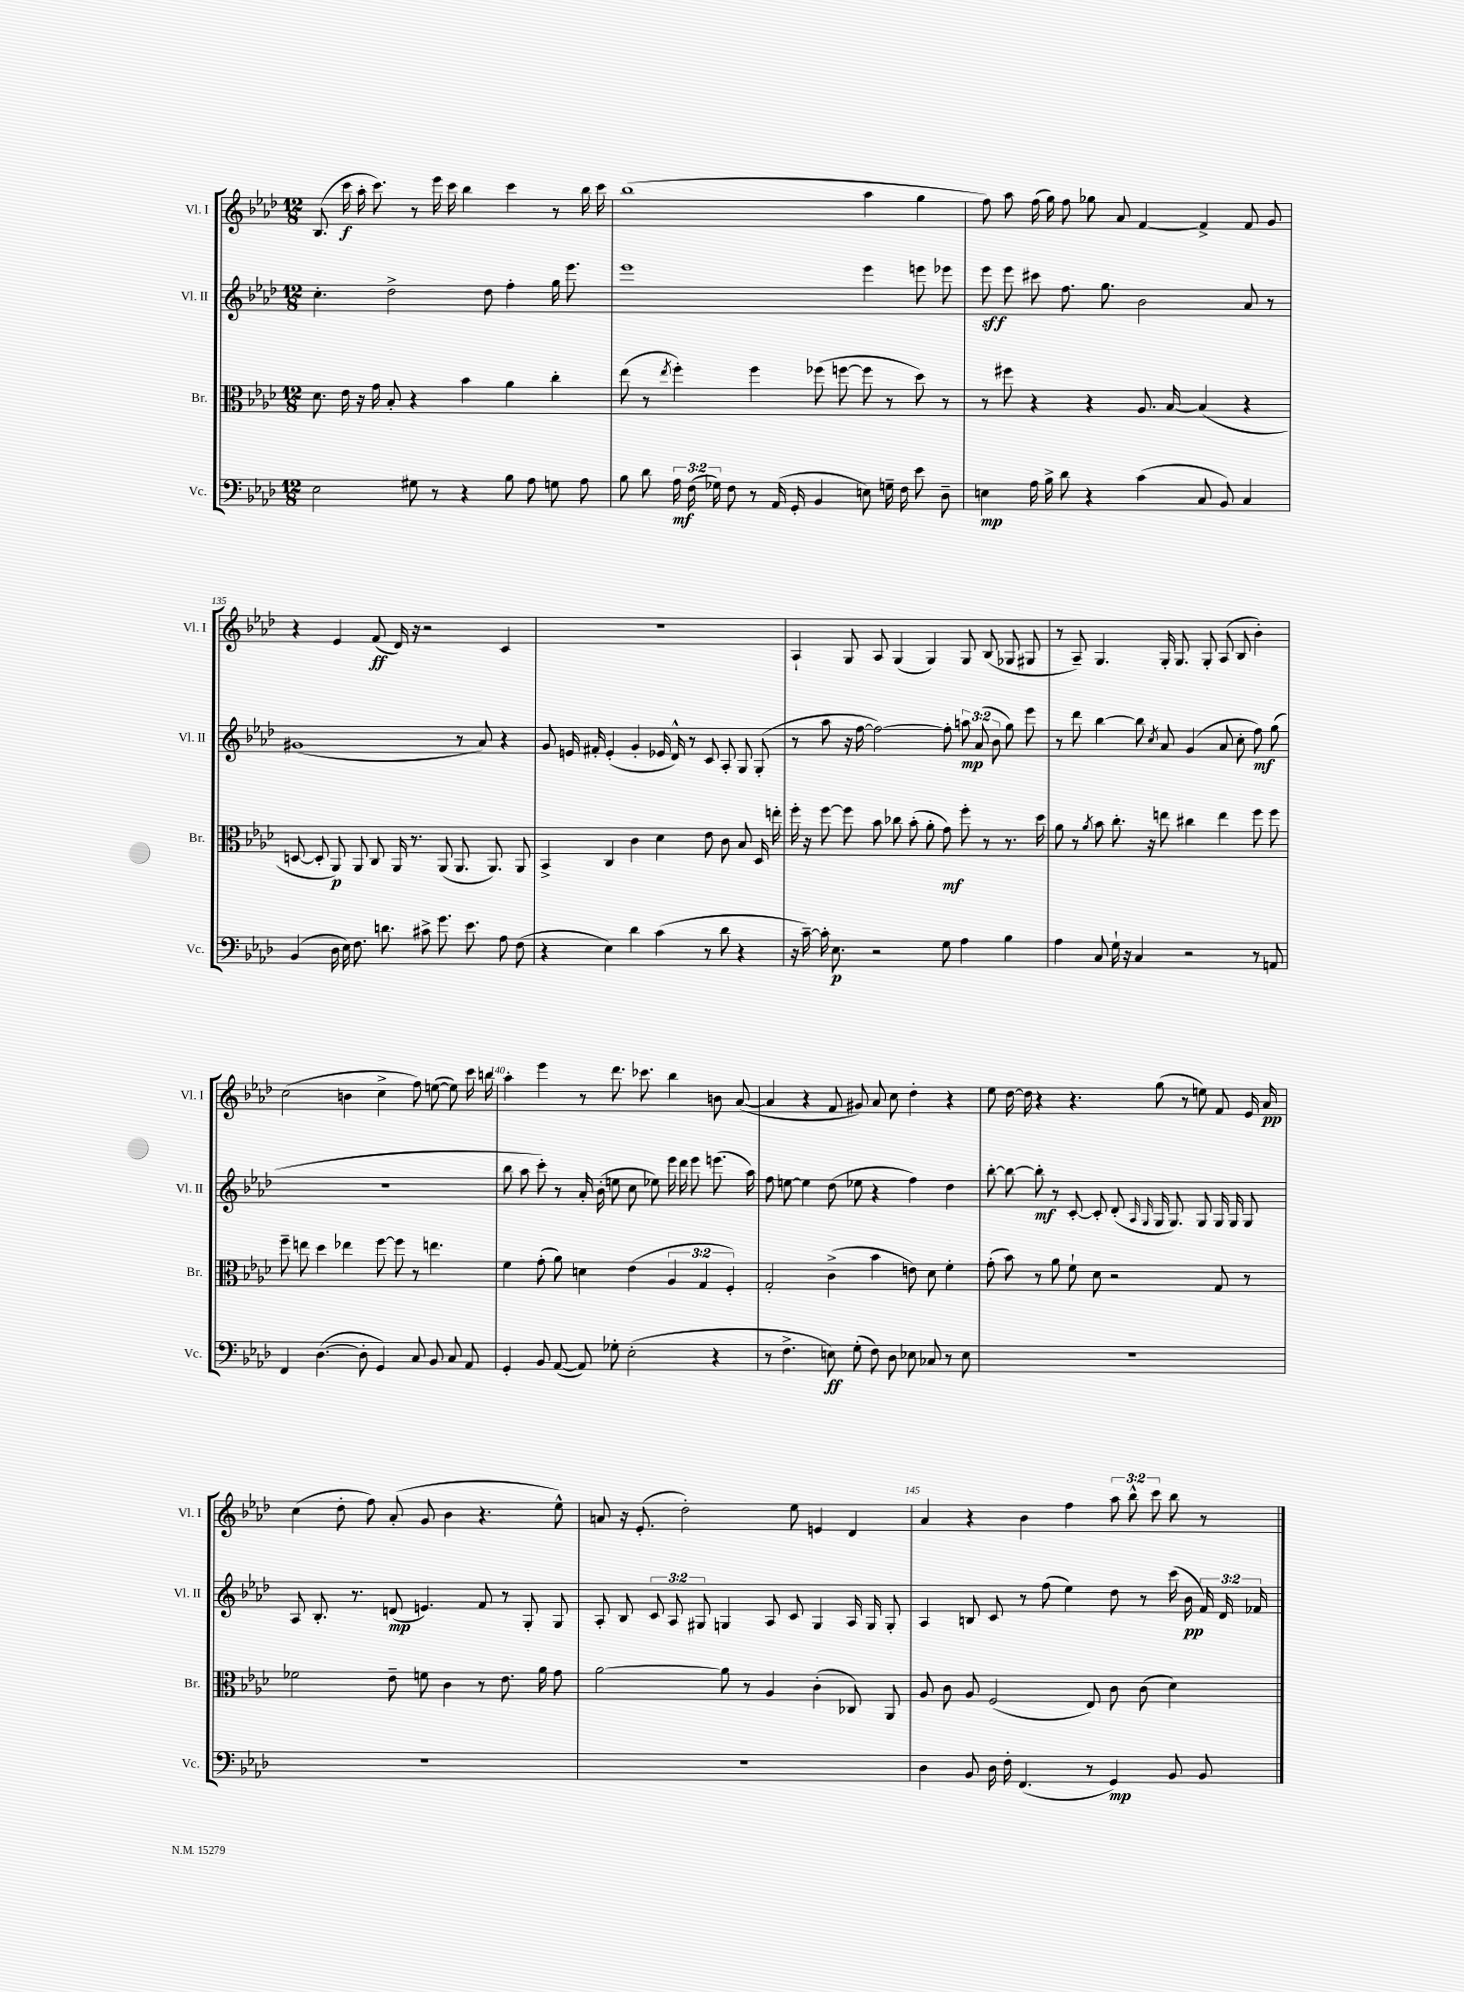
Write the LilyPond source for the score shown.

<<
\new StaffGroup <<
\new Staff = "s0" \with { instrumentName = "Vl. I" shortInstrumentName = "Vl. I" } {
    \clef treble \key aes \major \numericTimeSignature \time 12/8 \override Staff.TupletNumber.text = #tuplet-number::calc-fraction-text
    \autoBeamOff bes8.( c'''16\f aes''16-. c'''8.) r8 ees'''16 c'''16 bes''4 c'''4 r8 bes''16 c'''16 |
    bes''1( aes''4 g''4 |
    f''8) aes''8 f''16( g''16) f''8 ges''8 aes'8 f'4~ f'4-> f'8 g'8 |
    r4 ees'4 f'8\ff( des'16) r16 r2 c'4 |
    R1. |
    aes4-! g8 aes8 g4( g4) g8 bes8( ges8 gis8 |
    r8 aes8--) g4. g16-. g8. g8-. aes8( bes8 bes'4-.) |
    c''2( b'4 c''4-> f''8) e''8~( e''8) c'''16 b''16 |
    aes''4-. ees'''4 r8 des'''8. ces'''8. bes''4 b'8 aes'8~( |
    aes'4 r4 f'8 gis'8) aes'8 c''8 des''4-. r4 |
    ees''8 des''16~ des''16 r4 r4. g''8( r8 e''8) f'8 ees'16 aes'16\pp |
    c''4( des''8-. f''8) aes'8-.( g'8 bes'4 r4. ees''8-^) |
    a'8 r16 ees'8.-.( des''2-.) ees''8 e'4 des'4 |
    aes'4 r4 bes'4 f''4 \tuplet 3/2 { aes''8 bes''8-^ c'''8 } bes''8 r8 \bar "|." |
}
\new Staff = "s1" \with { instrumentName = "Vl. II" shortInstrumentName = "Vl. II" } {
    \clef treble \key aes \major \numericTimeSignature \time 12/8 \override Staff.TupletNumber.text = #tuplet-number::calc-fraction-text
    \autoBeamOff c''4.-. des''2-> des''8 f''4-. g''16 ees'''8. |
    ees'''1 ees'''4 e'''8 ees'''8 |
    ees'''8\sff ees'''8 cis'''8 f''8. g''8. bes'2 aes'8 r8 |
    gis'1( r8 aes'8) r4 |
    g'8 e'16 fis'16-. e'4-.( g'4-. ees'16 des'16-^) r8 c'8 aes8-. g8 g8-.( |
    r8 aes''8 r16 f''16~ f''2~) f''8-. \tuplet 3/2 { a''8\mp aes'8( bes'8 } g''8) ees'''8 |
    r8 des'''8 bes''4~ bes''8 \acciaccatura { c''8 } aes'8 g'4( aes'8 c''8-. f''8\mf) g''8( |
    R1. |
    bes''8 aes''8 c'''8-.) r8 aes'16-. bes'16-.( e''8 c''8 ees''8) ees'''16 des'''16 ees'''8 e'''8.( aes''16) |
    f''8 e''8~ e''4 des''8( ees''8 r4 f''4) des''4 |
    bes''8~-. bes''8~ bes''8-.\mf r8 c'8~-. c'8-. des'8-.( \grace { aes16 g16 } g16 g8.) g8 g16 g16 g8 |
    aes8 bes8.-. r8. d'8\mp( e'4.) f'8 r8 g8-. g8 |
    aes8-. bes8 \tuplet 3/2 { c'8 aes8 gis8 } g4 aes8 c'8 g4 aes16 g16 g8-. |
    aes4 b8 c'8 r8 f''8( ees''4) des''8 r8 c'''16( bes'16\pp \tuplet 3/2 { f'16) des'16 fes'16 } \bar "|." |
}
\new Staff = "s2" \with { instrumentName = "Br." shortInstrumentName = "Br." } {
    \clef alto \key aes \major \numericTimeSignature \time 12/8 \override Staff.TupletNumber.text = #tuplet-number::calc-fraction-text
    \autoBeamOff des'8. ees'16 r16 g'16 bes8-. r4 bes'4 aes'4 c''4-. |
    ees''8( r8 \acciaccatura { ees''8 } f''4-.) f''4 fes''8( f''8~ f''8 r8 des''8) r8 |
    r8 fis''8 r4 r4 aes8. bes16~ bes4( r4 |
    d8~ d8-. aes,8\p) aes,8 c8 aes,16 r8. aes,8( aes,8. aes,8.) aes,8 |
    bes,4-> c4 c'4 des'4 ees'8 c'8 bes8 des16 e''16-. |
    f''16-. r16 f''8~ f''8 bes'8 ces''8 bes'8-.( aes'8-. g'8\mf) f''8-. r8 r8. des''16 |
    aes'8 r8 \acciaccatura { aes'8 } bes'8 c''8.-. r16 e''8 cis''4 e''4 f''8 f''8 |
    f''8-- e''8 des''4 ees''4 f''8~ f''8 r8 e''4. |
    f'4 g'8-.( aes'8) d'4 ees'4( \tuplet 3/2 { aes4 g4 f4-.) } |
    g2-. c'4->( bes'4 e'8) des'8 f'4-. |
    g'8-.( bes'8) r8 aes'8 f'8-! des'8 r2 g8 r8 |
    fes'2 ees'8-- f'8 c'4 r8 ees'8. aes'16 g'8 |
    aes'2~ aes'8 r8 aes4 c'4-.( ces8) aes,8 |
    aes8 c'8 aes8 f2( ees8) c'8 c'8( des'4) \bar "|." |
}
\new Staff = "s3" \with { instrumentName = "Vc." shortInstrumentName = "Vc." } {
    \clef bass \key aes \major \numericTimeSignature \time 12/8 \override Staff.TupletNumber.text = #tuplet-number::calc-fraction-text
    \autoBeamOff ees2 gis8 r8 r4 bes8 aes8 g8 aes8 |
    bes8 des'8 \tuplet 3/2 { aes16\mf f16( ges16) } f8 r8 aes,16( g,16-. bes,4 e8) g16-- f16 ees'8 des8-- |
    e4\mp aes16 bes16-> des'8 r4 c'4( c8 bes,8) c4 |
    bes,4( des16 ees16) f8. d'8. cis'8-> g'8. ees'8. aes8 f8( |
    r4 ees4) des'4 c'4( r8 des'8 r4 |
    r16 c'16~--) c'16-. ees8.\p r2 g8 aes4 bes4 |
    aes4 c8 g16-! r16 c4 r2 r8 a,8 |
    f,4 des4.~( des8-. g,4) c8 bes,8 c8 aes,8 |
    g,4-. bes,8 aes,8~( aes,8) ges8-. ees2-.( r4 |
    r8 f4.-> e8\ff) g8-.( f8) des8 ees8 ces8 r8 ees8 |
    R1. |
    R1. |
    R1. |
    des4 bes,8 des16 f16-. f,4.( r8 g,4\mp) bes,8 bes,8 \bar "|." |
}
>>
>>
\layout { \context { \Score currentBarNumber = #132 \override BarNumber.break-visibility = ##(#f #t #t) barNumberVisibility = #(every-nth-bar-number-visible 5) } }
